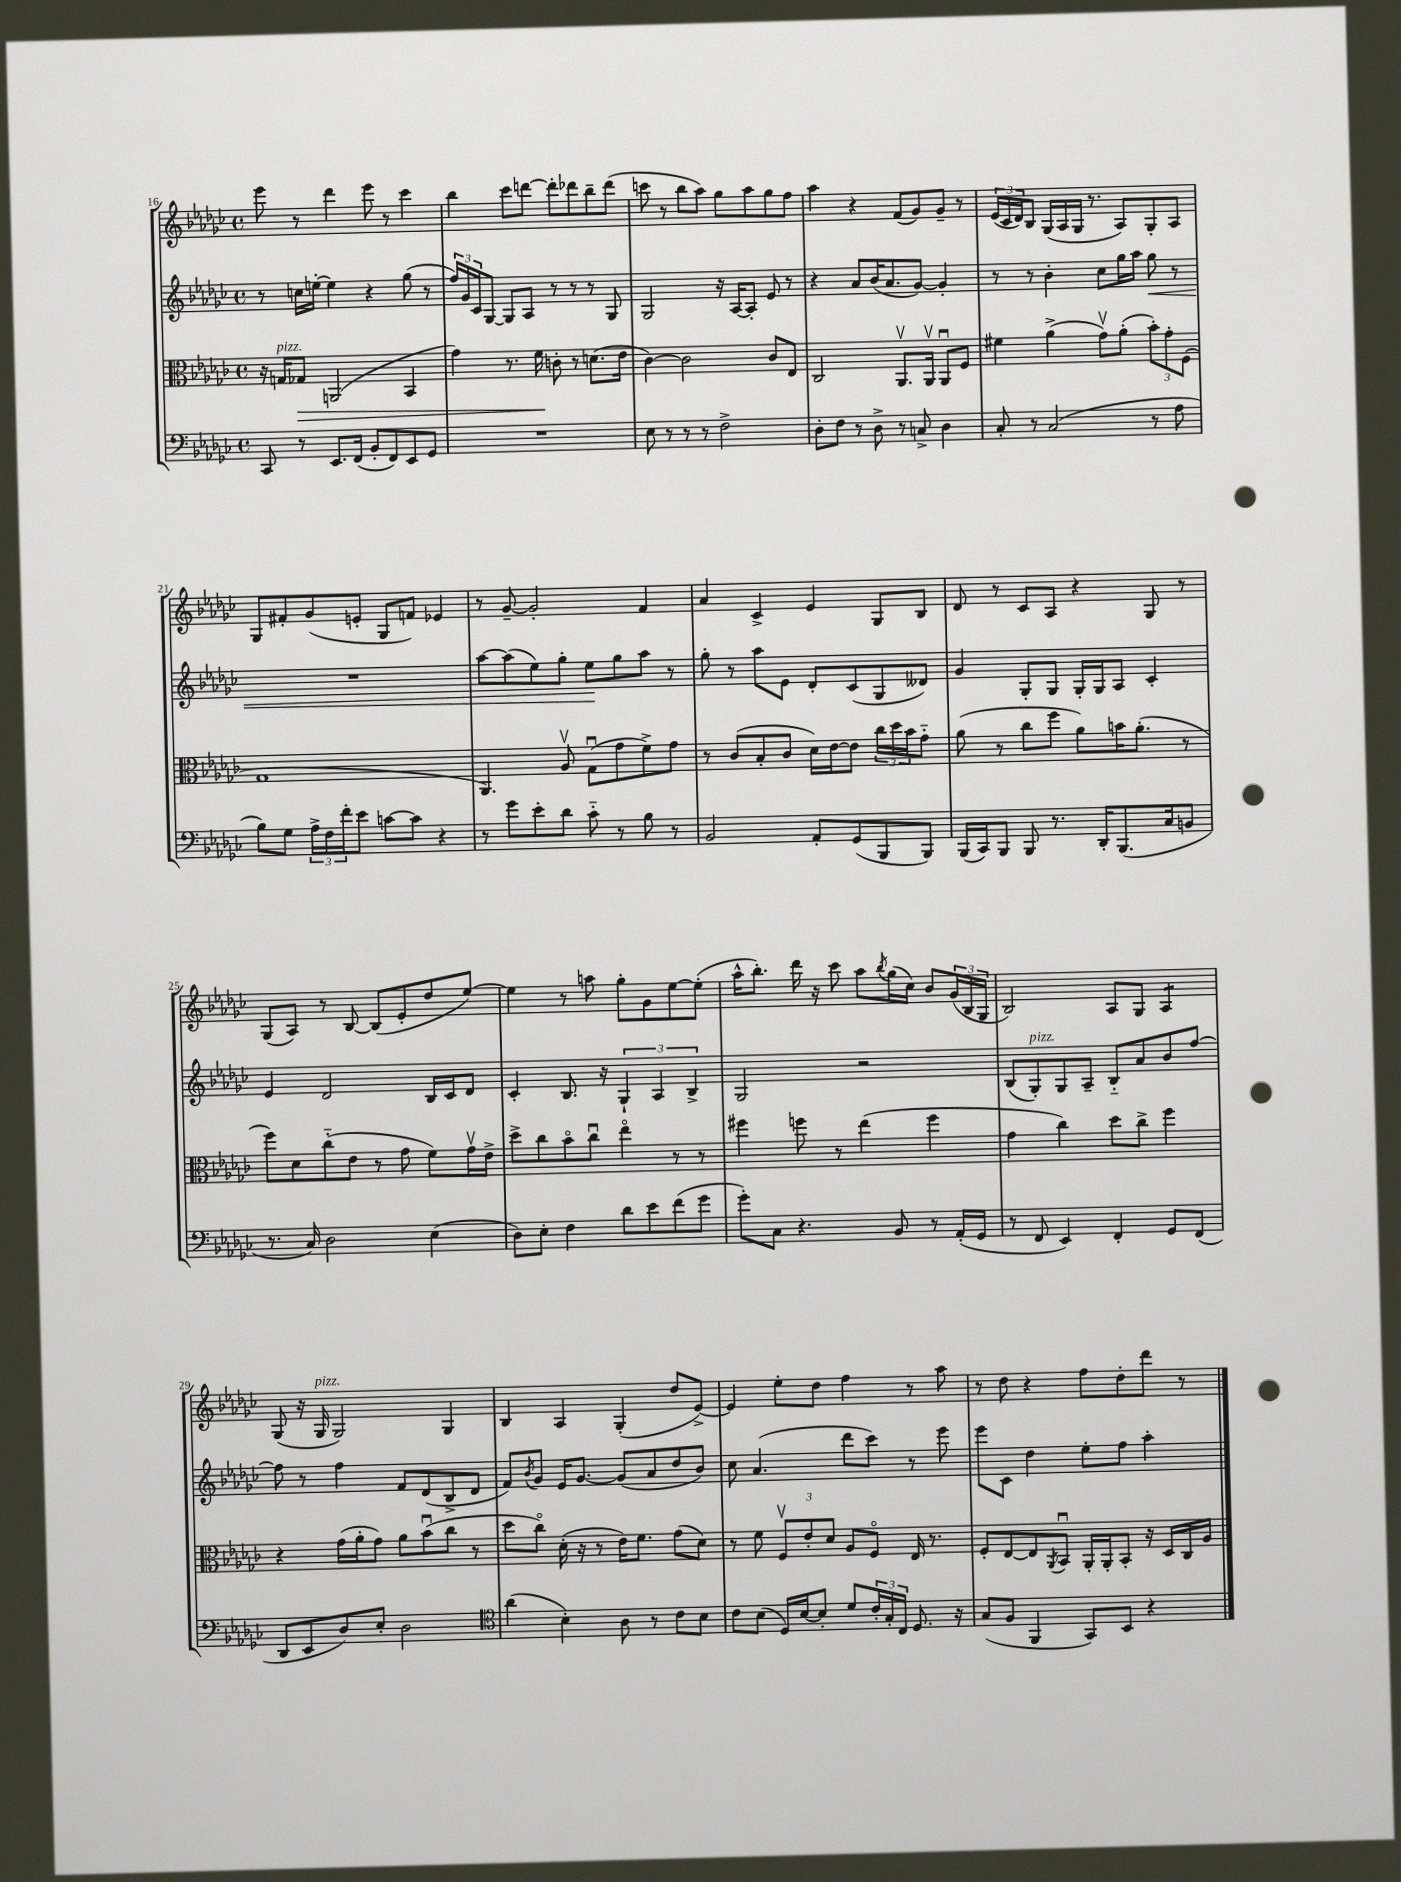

**kern	**kern	**dynam	**kern	**dynam	**kern
*part4	*part3	*part3	*part2	*part2	*part1
*staff4	*staff3	*staff3	*staff2	*staff2	*staff1
*clefF4	*clefC3	*	*clefG2	*	*clefG2
*k[b-e-a-d-g-c-]	*k[b-e-a-d-g-c-]	*	*k[b-e-a-d-g-c-]	*	*k[b-e-a-d-g-c-]
*M4/4	*M4/4	*	*M4/4	*	*M4/4
*met(c)	*met(c)	*	*met(c)	*	*met(c)
=16	=16	=16	=16	=16	=16
8CC-/	16r	.	8r	.	8eee-\
!	!LO:TX:a:i:t=pizz.	!	!	!	!
.	16Gn/KL	.	.	.	.
!	!	!LO:HP:b	!	!	!
8r	8G-X/J	>	16ccn\LL	.	8r
.	.	.	[16een'\JJ	.	.
8.EE-/L	(2AAn/	.	4ee\]	.	4ddd-\
(16FF/Jk	.	.	.	.	.
8BB-'/L	.	.	4r	.	8eee-\
8FF/)	.	.	.	.	8r
8EE-/	4BB-/	.	(8gg-\	.	4ccc-\
8GG-/J	.	.	8r	.	.
=17	=17	=17	=17	=17	=17
1r	4g-\)	.	24ff/LL)	.	4bb-\
.	.	.	24g-/	.	.
.	.	.	24c-/J	.	.
.	.	.	[8G-/J	.	.
.	8.r	.	8G-/L]	.	8ccc-\L
.	.	.	8A-/J	.	[8dddn\J
.	16f\	.	.	.	.
.	8cn'\	]	8r	.	8ddd'\L]
.	8r	.	8r	.	8ddd-X\
.	(8.dn\L	.	8r	.	8bb-~\
.	.	.	8G-/	.	(8ddd-\J
.	16e-\Jk	.	.	.	.
=18	=18	=18	=18	=18	=18
8E-\	[4c-\)	.	2G-/	.	8cccn\
8r	.	.	.	.	8r
8r	2c-\]	.	.	.	8bb-\L
8r	.	.	.	.	8aa-\J)
2F^\	.	.	16r	.	8gg-\L
.	.	.	[16A-/KL	.	.
.	.	.	8A-'/J]	.	8aa-\
.	8c-/L	.	8e-/	.	8gg-\
.	8E-/J	.	8r	.	8ff\J
=19	=19	=19	=19	=19	=19
8D-'\L	2C-/	.	4r	.	4aa-\
8F\J	.	.	.	.	.
8r	.	.	8a-/L	.	4r
8D-^\	.	.	(16b-/K	.	.
.	.	.	8.a-/	.	.
8r	8.AA-v/L	.	.	.	(8f/L
8Cn^/	.	.	[8g-/J)	.	8g-/)
.	16AA-v/Jk	.	.	.	.
4D-\	8AA-u/L	.	4g-'/]	.	8g-~/J
.	8F/J	.	.	.	8r
=20	=20	=20	=20	=20	=20
8C-'/	4f#X\	.	8r	.	(24e-/LL
.	.	.	.	.	24c-/
.	.	.	.	.	24d-/J)
8r	.	.	8r	.	8B-/J
(2C-/	(4a-^\	.	4b-'\	.	(16G-/LL
.	.	.	.	.	16A-/
.	.	.	.	.	16G-/JJ
.	.	.	.	.	8.r
.	8g-v\L)	.	8cc-\L	.	.
.	(8a-'\J	.	16gg-\L	.	8A-/L)
.	.	.	16aa-\JJ	.	.
!	!	!	!	!LO:HP:b	!
8r	12b-'\L)	.	8gg-\	<	8G-'/
.	12g-'\	.	.	.	.
8A-\	.	.	8r	.	8A-/J
.	(12F\J	.	.	.	.
!!LO:LB:g=z
=21	=21	=21	=21	=21	=21
8B-\L)	1G-	.	1r	.	8G-/L
8G-\J	.	.	.	.	8f#X'/
24A-^\LL	.	.	.	.	(8g-/
24F\	.	.	.	.	.
24f'\J	.	.	.	.	.
8e-\J	.	.	.	.	8en'/J
[8cn\L	.	.	.	.	8G-/L
8c\J]	.	.	.	.	8fn/J)
4r	.	.	.	.	4e-X/
=22	=22	=22	=22	=22	=22
8r	4.AA-/)	.	[8aa-\L	.	8r
8g-\L	.	.	(8aa-\]	.	[8g-~/
8e-'\	.	.	8ee-\)	.	2g-'/]
8d-\J	8A-v/	.	8gg-'\J	.	.
8c-\	(8G-u\L	.	8ee-\L	.	.
8r	8g-\	.	8gg-\	[	.
8B-\	8f^\)	.	8aa-\J	.	4f/
8r	8g-\J	.	8r	.	.
=23	=23	=23	=23	=23	=23
2BB-/	8r	.	8gg-'\	.	4a-/
.	(8c-/L	.	8r	.	.
.	8B-'/	.	8aa-\L	.	4c-^/
.	8c-/J	.	8e-\J	.	.
8AA-'/L	16d-\LL)	.	8d-'/L	.	4e-/
.	[16e-\J	.	.	.	.
(8GG-/	8e-\J]	.	(8c-/	.	.
8BBB-/	24cc-\LL	.	8G-/	.	8G-/L
.	24dd-\	.	.	.	.
.	24b-\J	.	.	.	.
8BBB-/J)	8g-\J	.	8d--X/J)	.	8B-/J
=24	=24	=24	=24	=24	=24
(16BBB-/LL	(8a-\	.	4g-/	.	8d-/
16CC-/J)	.	.	.	.	.
8BBB-/J	8r	.	.	.	8r
8BBB-/	8cc-\L	.	8G-'/L	.	8c-/L
8.r	8ff\J	.	8G-/J	.	8A-/J
.	8a-\L)	.	16G-'/LL	.	4r
16DD-'/KL	.	.	16G-/J	.	.
(8.BBB-/	16bn\K	.	8A-/J	.	.
.	(8.a-'\J	.	.	.	.
.	.	.	4c-'/	.	8G-/
16C-/k	.	.	.	.	.
8BBn/J	8r	.	.	.	8r
!!LO:LB:g=z
=25	=25	=25	=25	=25	=25
8.r	8ff\L)	.	4e-/	.	(8G-/L
.	8d-\	.	.	.	8A-/J)
16C-/)	.	.	.	.	.
2D-\	(8cc-\	.	2d-/	.	8r
.	8e-\J	.	.	.	[8B-/
.	8r	.	.	.	(8B-/L]
.	8g-\	.	.	.	8e-'/
(4E-\	8f\L)	.	16B-/LL	.	8dd-/
.	.	.	16c-/J	.	.
.	16g-v\L	.	8d-/J	.	[8ee-/J)
.	16e-^\JJ	.	.	.	.
=26	=26	=26	=26	=26	=26
8D-\L)	8dd-^\L	.	4c-'/	.	4ee-\]
8E-'\J	8cc-\	.	.	.	.
4F\	8b-\	.	8.B-/	.	8r
.	8cc-u\J	.	.	.	8aan\
.	.	.	16r	.	.
8d-\L	4ee-\	.	6G-`/	.	8gg-'\L
8e-\	.	.	.	.	8g-\
.	.	.	6A-/	.	.
(8f\	8r	.	.	.	[8ee-\
.	.	.	6B-^/	.	.
8g-\J	8r	.	.	.	(8ee-'\J]
=27	=27	=27	=27	=27	=27
8g-'\L)	4ff#X\	.	2G-/	.	16aa-^^\KL
.	.	.	.	.	8.bb-'\J)
8C-\J	.	.	.	.	.
4.r	8ffn\	.	.	.	16ddd-\
.	.	.	.	.	16r
.	8r	.	.	.	8ccc-\
.	(4ee-\	.	2r	.	8aa-\L
.	.	.	.	.	8qbb-/
8BB-/	.	.	.	.	(16gg-\L
.	.	.	.	.	16cc-\JJ)
8r	4ff\	.	.	.	8b-/L
(16AA-'/LL	.	.	.	.	(24g-/L
.	.	.	.	.	24B-/
16GG-/JJ	.	.	.	.	.
.	.	.	.	.	24G-/JJ
=28	=28	=28	=28	=28	=28
8r	4g-\	.	(8B-/L	.	2B-/)
!	!	!	!LO:TX:a:i:t=pizz.	!	!
8FF/	.	.	8G-'/)	.	.
4EE-/)	4cc-\)	.	8G-/	.	.
.	.	.	8A-~/J	.	.
4FF'/	8dd-\L	.	8B-/L	.	8A-/L
.	8cc-^\J	.	8a-/	.	8G-/J
*	*	*	*	*	*tremolo
8GG-/L	4ff\	.	8b-/	.	8A-/L
(8FF/J	.	.	[8ff/J	.	8A-/J
*	*	*	*	*	*Xtremolo
!!LO:LB:g=z
=29	=29	=29	=29	=29	=29
8DD-/L	4r	.	8ff\]	.	(8G-/
8EE-/	.	.	8r	.	16r
!	!	!	!	!	!LO:TX:a:i:t=pizz.
.	.	.	.	.	16G-/
8D-/)	(16g-\LL	.	4ff\	.	2G-/)
.	16a-'\J	.	.	.	.
8E-'/J	8g-\J)	.	.	.	.
2D-\	8a-\L	.	8f/L	.	.
.	(8b-u\	.	(8d-/	.	.
.	8cc-\J	.	8B-^/	.	4G-/
.	8r	.	8d-/J	.	.
=30	=30	=30	=30	=30	=30
*clefC4	*	*	*	*	*
(4a-\	8dd-\L	.	8f/L)	.	4B-/
.	.	.	8qb-/	.	.
.	8cc-\J)	.	8g-/J	.	.
4B-'\)	(16d-'\	.	16e-/KL	.	4A-/
.	16r	.	[8.g-/J	.	.
.	8r	.	.	.	.
8A-\	16e-\KL)	.	(8g-/L]	.	(4G-'/
.	8.f\J	.	.	.	.
8r	.	.	8a-/	.	.
8c-\L	(8g-\L	.	8dd-/	.	8dd-/L
8B-\J	8d-\J)	.	8b-/J)	.	[8e-^/J)
=31	=31	=31	=31	=31	=31
8c-\L	8r	.	8cc-\	.	4e-/]
(8B-\J	8f\	.	(4.a-/	.	.
16D-/LL)	12Fv/L	.	.	.	8ee-'\L
[16B-/J	.	.	.	.	.
.	12e-'/	.	.	.	.
8B-'/J]	.	.	.	.	8dd-\J
.	12d-/J	.	.	.	.
8d-/L	8A-/L	.	8ddd-\L	.	4ff\
24c-'/L	8F/J	.	8ccc-\J)	.	.
24G-'/	.	.	.	.	.
24C-/JJ	.	.	.	.	.
8.D-/	16E-/	.	8r	.	8r
.	8.r	.	.	.	.
.	.	.	8eee-\	.	8aa-\
16r	.	.	.	.	.
=32	=32	=32	=32	=32	=32
(8G-/L	8F'/L	.	8eee-\L	.	8r
8F/J	[8E-/	.	8c-\J	.	8dd-\
4FF/	8E-/]	.	4dd-\	.	4r
.	8qAA-/	.	.	.	.
.	8BB-u/J	.	.	.	.
8GG-/L)	16AA-'/LL	.	8ee-'\L	.	8ff\L
.	16AA-'/J	.	.	.	.
8BB-/J	8BB-'/J	.	8ff\J	.	8dd-'\
4r	16r	.	4aa-'\	.	8ddd-\J
.	16D-/LL	.	.	.	.
.	16C-/	.	.	.	8r
.	16A-/JJ	.	.	.	.
==	==	==	==	==	==
*-	*-	*-	*-	*-	*-
